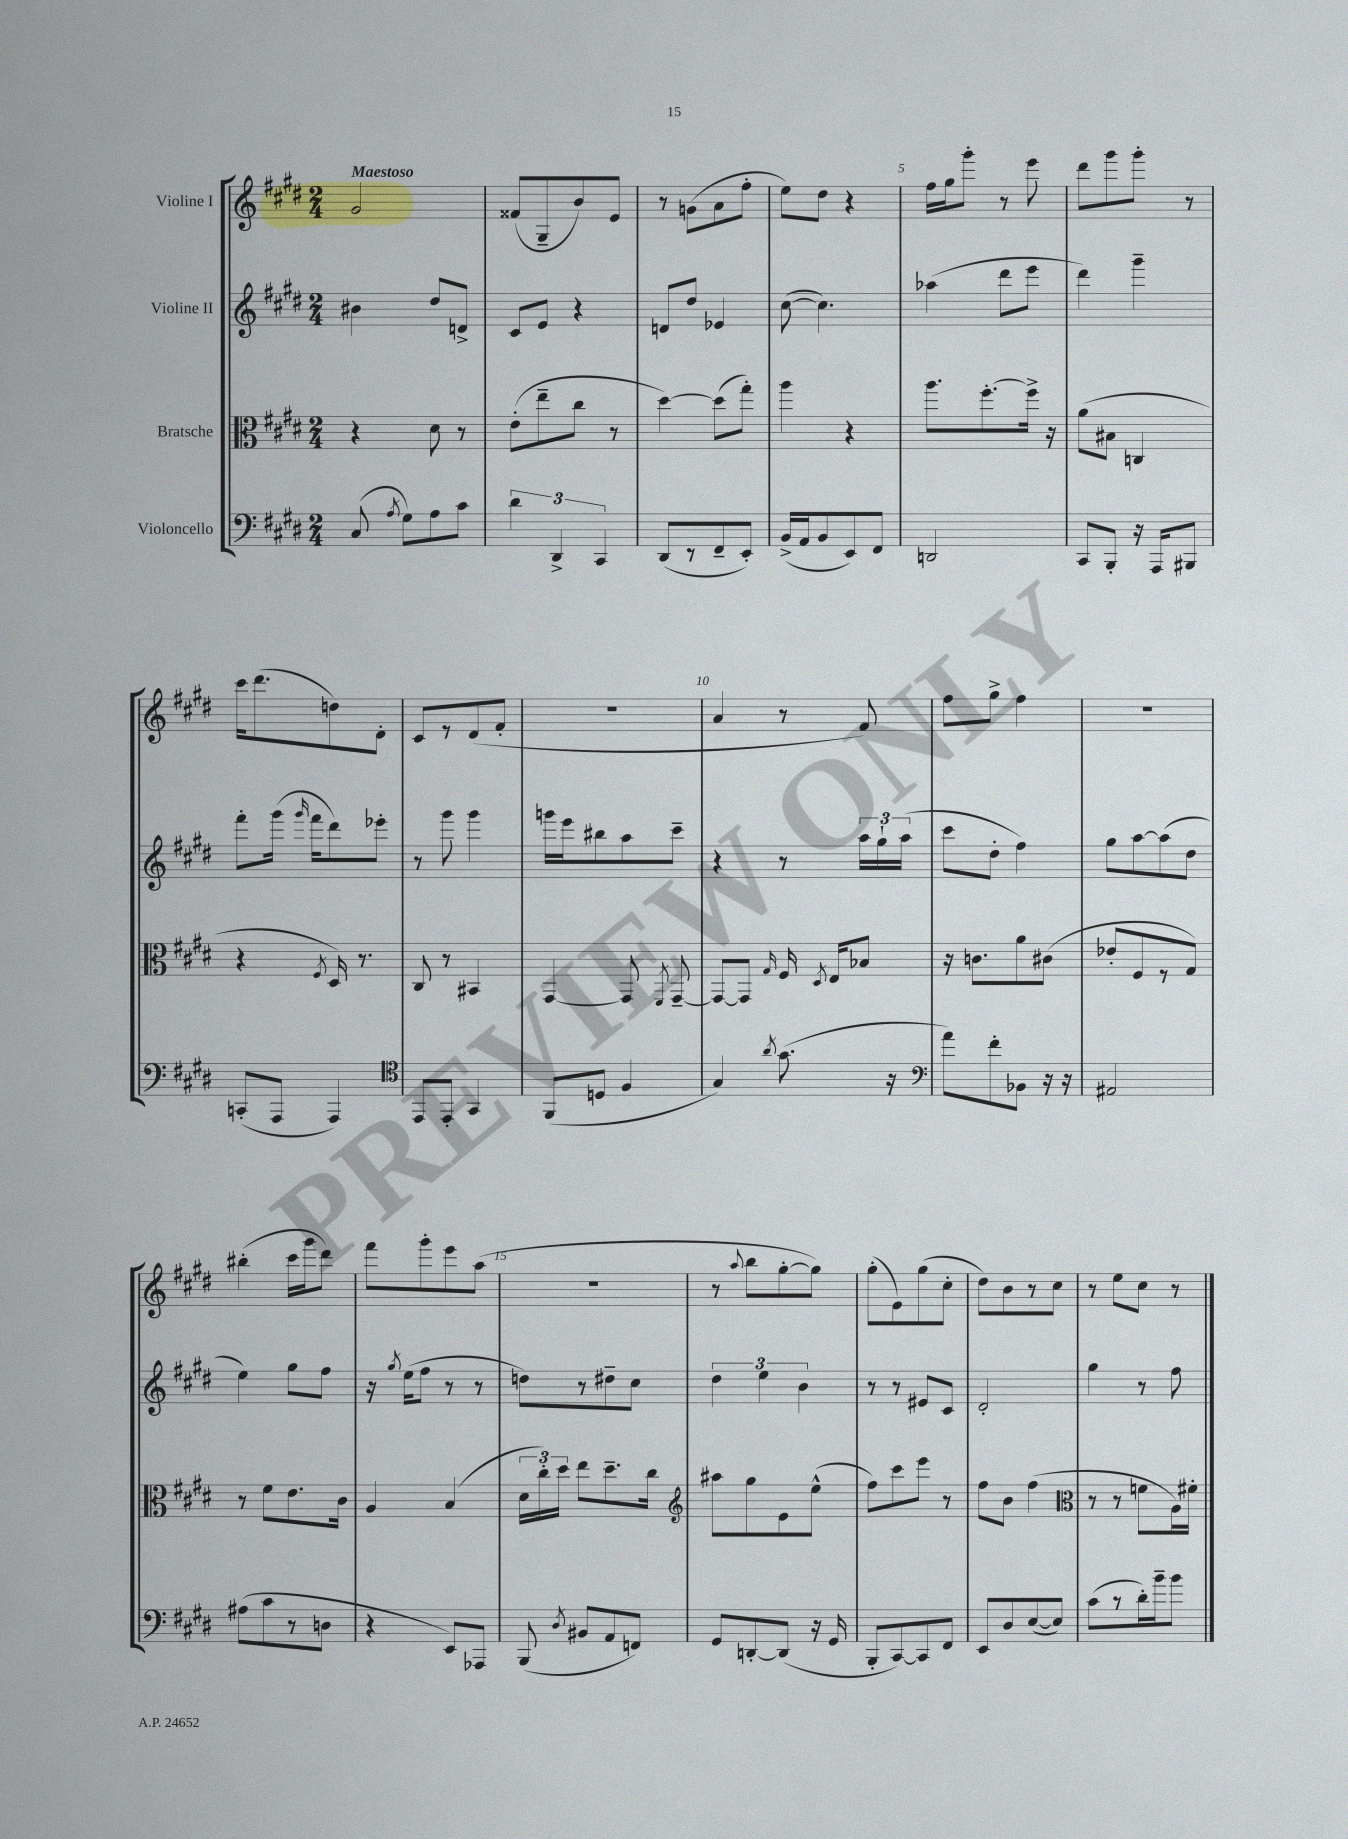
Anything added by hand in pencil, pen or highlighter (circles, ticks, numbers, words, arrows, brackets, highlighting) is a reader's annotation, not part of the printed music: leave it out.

**kern	**kern	**kern	**kern
*staff4	*staff3	*staff2	*staff1
*clefF4	*clefC3	*clefG2	*clefG2
*k[f#c#g#d#]	*k[f#c#g#d#]	*k[f#c#g#d#]	*k[f#c#g#d#]
*M2/4	*M2/4	*M2/4	*M2/4
(8C#	4r	4b#	2g#
8qA	.	.	.
8G#)	.	.	.
8A	8d#	8dd#	.
8c#	8r	8d^	.
=	=	=	=
6d#	(8e'	8c#	(8f##
.	8ee~	8e	8G#~
6DD#^	.	.	.
.	8cc#	4r	8b)
6CC#	.	.	.
.	8r	.	8e
=	=	=	=
(8DD#	[4dd#)	8d	8r
8r	.	8dd#	(8g
8FF#~	(8dd#]	4e-	8a
8EE')	8gg#')	.	8ff#'
=	=	=	=
(16BB^	4aa	([8cc#	8ee)
16AA	.	.	.
8BB	.	4.cc#])	8dd#
8EE)	4r	.	4r
8FF#	.	.	.
=	=	=	=
2DD	8.aa	(4aa-	16ff#
.	.	.	16gg#
.	.	.	8ggg#'
.	[8.ff#'	.	.
.	.	8ddd#	8r
.	16ff#^]	8eee	8eee
.	16r	.	.
=	=	=	=
8CC#	(8a	4ddd#)	8ddd#
8BBB'	8B#	.	8ggg#
16r	4C	4ggg#~	8ggg#'
16AAA	.	.	.
8BBB#	.	.	8r
=	=	=	=
(8CC'	4r	8fff#'	16ccc#
.	.	.	(8.ddd#
8AAA	.	(16ggg#	.
.	.	16qqggg#	.
.	.	16fff#	.
.	8qF#	.	.
4AAA)	16D#)	8ddd#)	8dd)
.	8.r	.	.
.	.	8eee-'	8d#'
=	=	=	=
*clefC4	*	*	*
8EE	8C#	8r	8c#
8EE'	8r	8ggg#	8r
4GG#	4BB#	4ggg#	(8d#
.	.	.	8f#'
=	=	=	=
(8FF#	[4GG#	16ggg	2r
.	.	16eee	.
8D	.	8bb#	.
4F#	8GG#]	8aa	.
.	8qFF#	.	.
.	[8GG#~	8ccc#~	.
=	=	=	=
4G#)	8GG#_	4r	4a
.	8GG#]	.	.
8qa	16qqG#	.	.
(8.g#	16F#	8r	8r
.	8qD#	.	.
.	16E	.	.
.	8B-	24aa	8f#)
.	.	24gg#`	.
16r	.	.	.
.	.	(24aa	.
=	=	=	=
*clefF4	*	*	*
8a)	16r	8ccc#	8ff#
.	8.c	.	.
8f#'	.	8dd#'	8gg#^
8BB-	8a	4ff#)	4ff#
16r	(8c#	.	.
16r	.	.	.
=	=	=	=
2AA#	8e-'	8gg#	2r
.	8F#	[8aa	.
.	8r	(8aa]	.
.	8G#)	8dd#	.
=	=	=	=
(8A#	8r	4ee)	(4bb#'
8c#	8f#	.	.
8r	8.e	8gg#	16ccc#
.	.	.	16ggg#
8D	.	8ff#	8ddd#)
.	16c#	.	.
=	=	=	=
4r	4A	16r	8fff#
.	.	8qgg#	.
.	.	(16ee	.
.	.	8ff#	8ggg#'
8EE)	(4B	8r	8eee
8AAA-	.	8r	(8aa
=	=	=	=
(8BBB	24d#	8dd)	2r
.	24cc#')	.	.
.	24dd#	.	.
8qD#	.	.	.
8BB#	8ee	8r	.
8AA	8.dd#~	8dd#~	.
8FF)	.	8cc#	.
.	16cc#	.	.
=	=	=	=
*	*clefG2	*	*
8GG#	8aa#	6dd#	8r
.	.	.	8qqaa
[8DD'	8gg#	.	8bb
.	.	6ee	.
(8DD]	8e	.	[8gg#'
.	.	6b	.
16r	(8ee^^	.	8gg#])
16GG#	.	.	.
=	=	=	=
8BBB'	8ff#)	8r	(8gg#'
[8CC#)	8ccc#	8r	8e)
8CC#]	8eee	8e#	(8gg#
8FF#	8r	8c#	8cc#'
=	=	=	=
8EE	8ff#	2d#'	8dd#)
8D#	8b	.	8b
([8E	(4ff#	.	8r
8E])	.	.	8cc#
=	=	=	=
*	*clefC3	*	*
(8c#	8r	4gg#	8r
8r	8r	.	8ee
16d#')	8f	8r	8cc#
16b~	.	.	.
8b	16A)	8ff#	8r
.	16f#'	.	.
==	==	==	==
*-	*-	*-	*-
